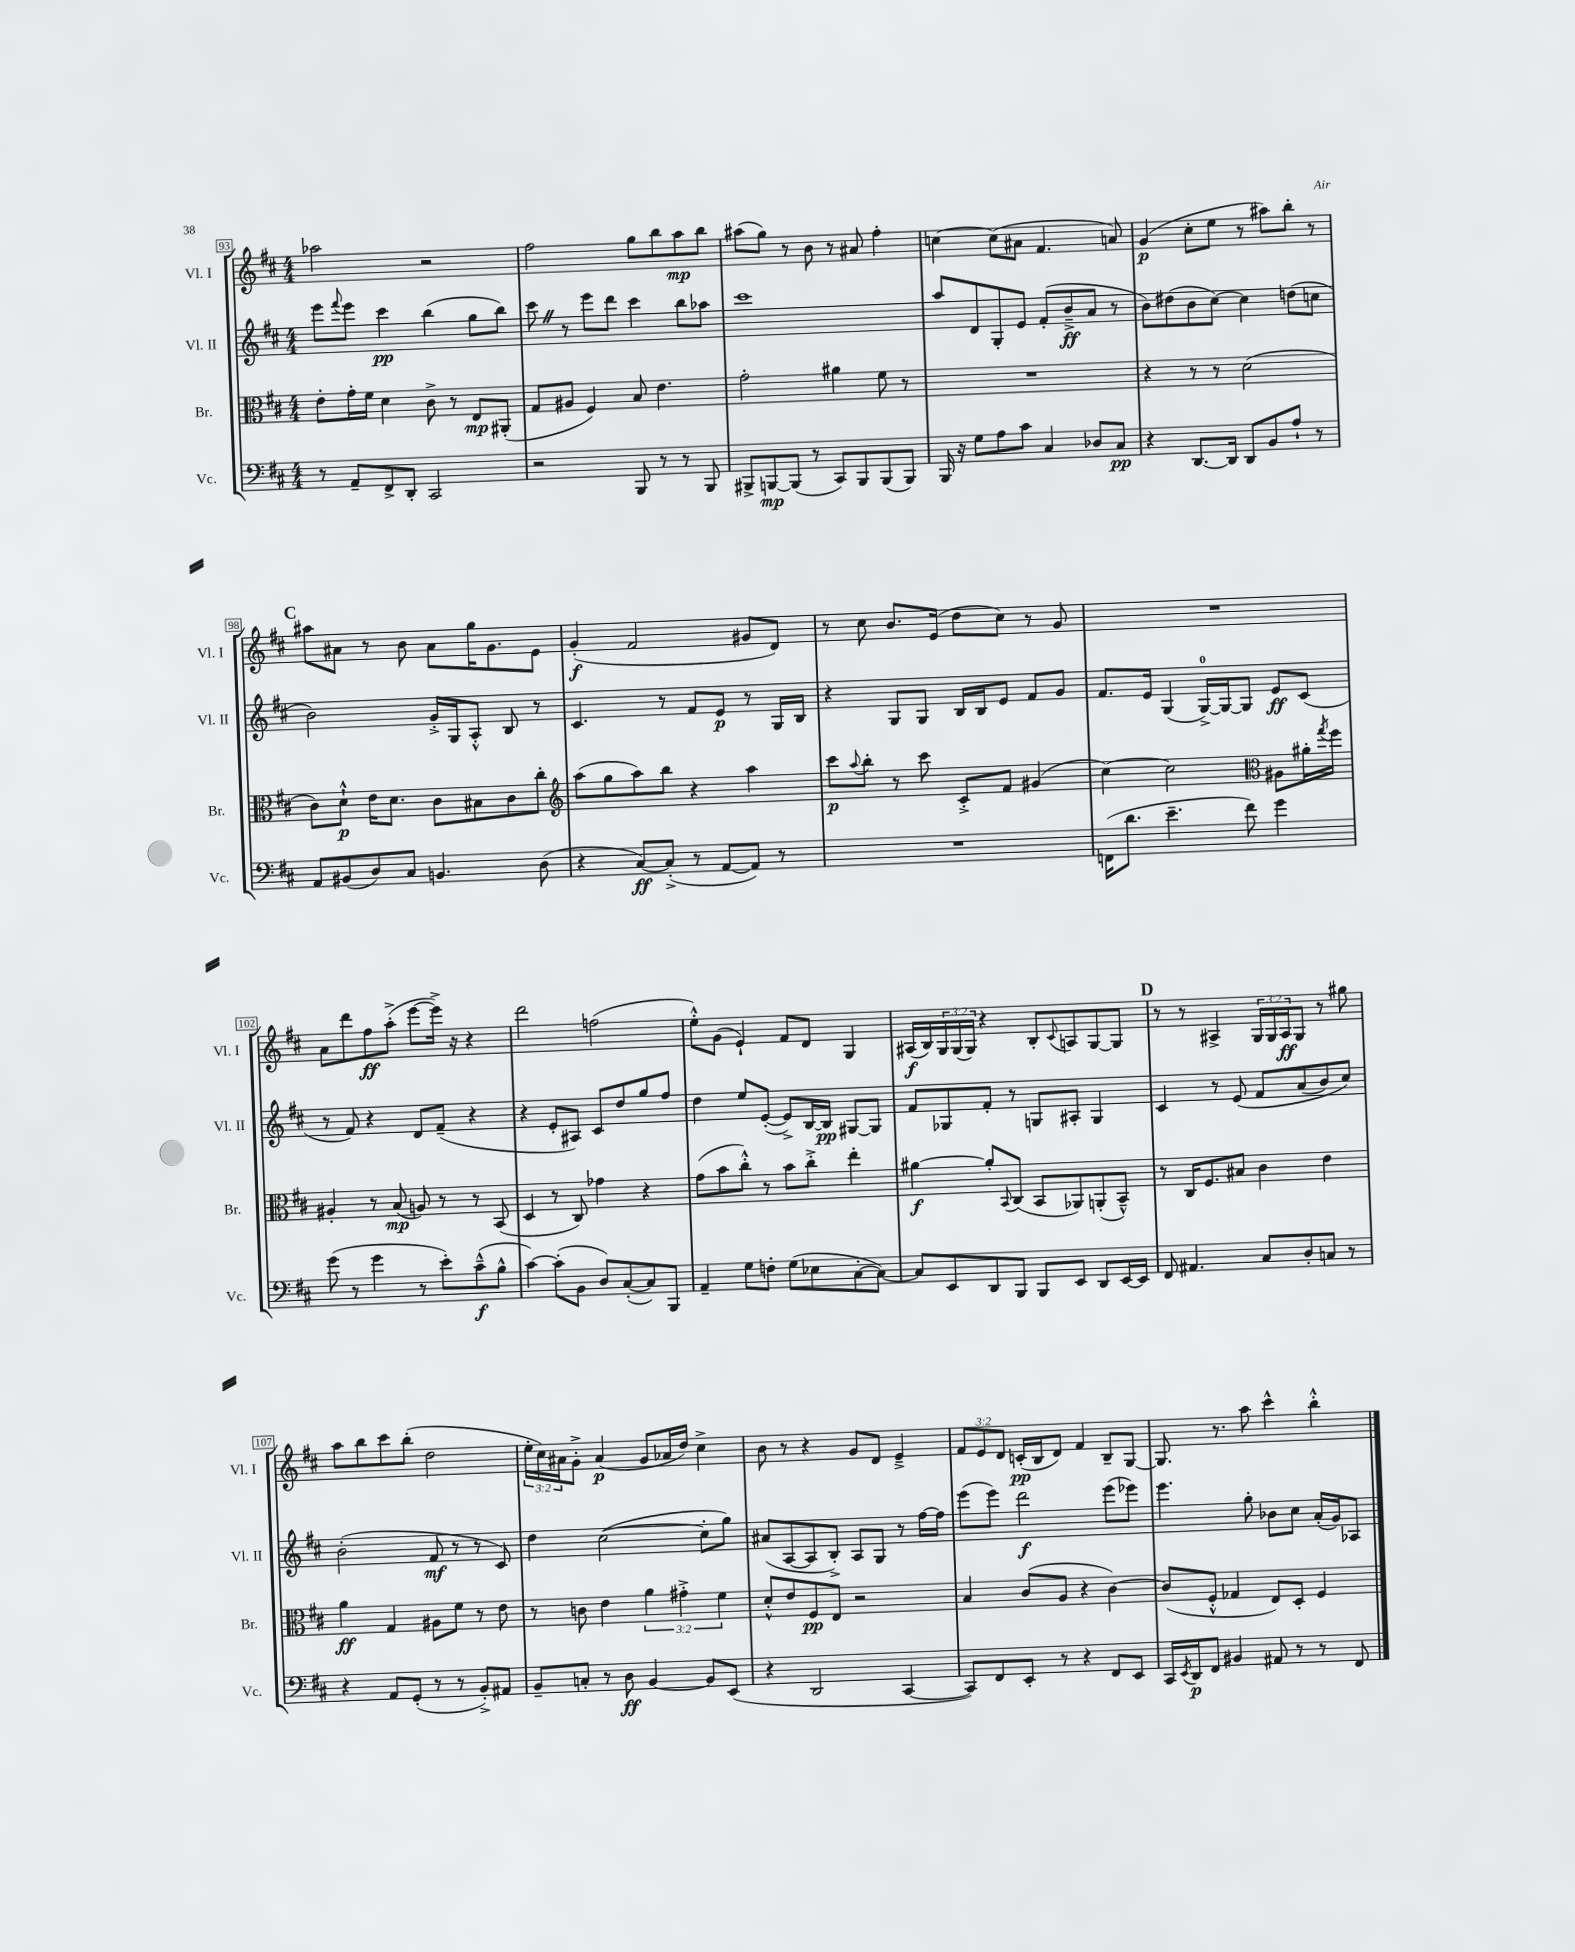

**kern	**dynam	**kern	**dynam	**kern	**dynam	**kern	**dynam
*part4	*part4	*part3	*part3	*part2	*part2	*part1	*part1
*staff4	*staff4	*staff3	*staff3	*staff2	*staff2	*staff1	*staff1
*I"Vc.	*	*I"Br.	*	*I"Vl. II	*	*I"Vl. I	*
*I'Vc.	*	*I'Br.	*	*I'Vl. II	*	*I'Vl. I	*
*clefF4	*	*clefC3	*	*clefG2	*	*clefG2	*
*k[f#c#]	*	*k[f#c#]	*	*k[f#c#]	*	*k[f#c#]	*
*M4/4	*	*M4/4	*	*M4/4	*	*M4/4	*
=93	=93	=93	=93	=93	=93	=93	=93
8r	.	8e'\L	.	8eee\L	.	2aa-X\	.
.	.	.	.	8qqfff#/	.	.	.
8AA~/L	.	16g'\L	.	8eee\J	.	.	.
.	.	16f#\JJ	.	.	.	.	.
8FF#^/	.	4d\	.	4ccc#\	pp	.	.
8DD'/J	.	.	.	.	.	.	.
2CC#/	.	8c#^\	.	(4bb\	.	2r	.
.	.	8r	.	.	.	.	.
.	.	8E/L	mp	8gg\L	.	.	.
.	.	(8AA#X'/J	.	8bb\J)	.	.	.
=94	=94	=94	=94	=94	=94	=94	=94
2r	.	8G/L	.	8ccc#Z\	.	2ff#\	.
.	.	8A#X/J	.	8r	.	.	.
.	.	4F#/)	.	8eee\L	.	.	.
.	.	.	.	8ddd\J	.	.	.
8BBB/	.	8B/	.	4ccc#\	.	8gg\L	.
8r	.	4.e\	.	.	.	8bb\	.
8r	.	.	.	8bb\L	.	8aa\	mp
8BBB/	.	.	.	8aa-X\J	.	8bb\J	.
=95	=95	=95	=95	=95	=95	=95	=95
8BBB#X^/L	.	2g'\	.	1ccc#	.	(8aa#X\L	.
[8BBBn/	mp	.	.	.	.	8gg\J)	.
(8BBB/J]	.	.	.	.	.	8r	.
8r	.	.	.	.	.	8b\	.
8CC#/L)	.	4a#X\	.	.	.	8r	.
8BBB/	.	.	.	.	.	8a#X/	.
(8BBB/	.	8f#\	.	.	.	4ff#'\	.
8BBB/J)	.	8r	.	.	.	.	.
=96	=96	=96	=96	=96	=96	=96	=96
16BBB/	.	1r	.	8aa/L	.	[4ccn\	.
16r	.	.	.	.	.	.	.
8G\L	.	.	.	8d/	.	.	.
8A\	.	.	.	8G'/	.	(8cc\L]	.
8c#\J	.	.	.	8e/J	.	8a#X\J	.
4C#/	.	.	.	(8f#'/L	.	4.f#/	.
.	.	.	.	8b~^/	ff	.	.
8D-X/L	.	.	.	8a/J	.	.	.
8C#/J	pp	.	.	8r	.	8an/)	.
=97	=97	=97	=97	=97	=97	=97	=97
4r	.	4r	.	8b\L)	.	(4g/	p
.	.	.	.	(8dd#X\	.	.	.
[8.DD/L	.	8r	.	8b\	.	8cc#'\L	.
.	.	8r	.	[8cc#\J)	.	8ee\J	.
16DD/Jk]	.	.	.	.	.	.	.
8DD/L	.	(2d\	.	4cc#\]	.	8r	.
8BB/	.	.	.	.	.	8aa#X\L)	.
8A`/J	.	.	.	(8ddn\L	.	8bb'\J	.
8r	.	.	.	8ccn\J	.	8r	.
!!LO:LB:g=z
!!LO:REH:place=s1:t=C
=98	=98	=98	=98	=98	=98	=98	=98
8AA/L	.	8c#\L)	.	2b\)	.	8aa#X\L	.
(8BB#X/	.	8d`^^\J	p	.	.	8a#X\J	.
8D/)	.	16e\KL	.	.	.	8r	.
.	.	8.d\J	.	.	.	.	.
8C#/J	.	.	.	.	.	8b\	.
4.BBn/	.	8c#\L	.	16g'^/LL	.	8a#\L	.
.	.	.	.	16G/J	.	.	.
.	.	8B#X\	.	8A'^^/J	.	16gg\K	.
.	.	.	.	.	.	8.g\	.
.	.	8c#\	.	8B/	.	.	.
(8D\	.	8cc#'\J	.	8r	.	8e\J	.
=99	=99	=99	=99	=99	=99	=99	=99
*	*	*clefG2	*	*	*	*	*
4r	.	(8aa\L	.	4.c#/	.	(4g'/	f
.	.	8gg\	.	.	.	.	.
[8C#/L)	ff	8aa\)	.	.	.	2f#/	.
(8C#'^/J]	.	8bb\J	.	8r	.	.	.
8r	.	4r	.	8f#/L	.	.	.
[8AA/L	.	.	.	8e/J	p	.	.
8AA/J])	.	4aa\	.	8r	.	8g#X/L	.
8r	.	.	.	16G/LL	.	8d/J)	.
.	.	.	.	16B/JJ	.	.	.
=100	=100	=100	=100	=100	=100	=100	=100
1r	.	8ccc#\L	p	4r	.	8r	.
.	.	8qqaa/	.	.	.	.	.
.	.	8bb'\J	.	.	.	8cc#\	.
.	.	8r	.	8G/L	.	8.b/L	.
.	.	8ccc#\	.	8G/J	.	.	.
.	.	.	.	.	.	(16e/Jk	.
.	.	8c#'^/L	.	16B/LL	.	8dd\L	.
.	.	.	.	16B/J	.	.	.
.	.	8f#/J	.	8e/J	.	8cc#\J)	.
.	.	(4g#X/	.	8f#/L	.	8r	.
.	.	.	.	8g/J	.	8g/	.
=101	=101	=101	=101	=101	=101	=101	=101
(16FFn\KL	.	[4cc#\)	.	8.f#/L	.	1r	.
8.d\J	.	.	.	.	.	.	.
.	.	.	.	16e/Jk	.	.	.
4.e~\	.	2cc#\]	.	(4G/	.	.	.
.	.	.	.	[16G^/LL)	.	.	.
.	.	.	.	16G/J_	.	.	.
8f#\)	.	.	.	8G/J]	.	.	.
*	*	*clefC3	*	*	*	*	*
4g\	.	8A#X\L	.	8e/L	ff	.	.
.	.	16a#X'\L	.	(8c#/J	.	.	.
.	.	8qgg/	.	.	.	.	.
.	.	16ff#\JJ	.	.	.	.	.
!!LO:LB:g=z
=102	=102	=102	=102	=102	=102	=102	=102
(8g\	.	4A#X'/	.	8r	.	8a\L	.
8r	.	.	.	8f#/)	.	8ddd\	.
4g\	.	8r	.	4r	.	8ff#\	ff
.	.	(8B/	mp	.	.	(8aa'^\J	.
8r	.	8An/)	.	8d/L	.	[8eee\L	.
8e'\L)	.	8r	.	(8f#~/J	.	16eee^\Jk])	.
.	.	.	.	.	.	16r	.
(8c#~^^\	f	8r	.	4r	.	4r	.
8B^^\J	.	(8BB/	.	.	.	.	.
=103	=103	=103	=103	=103	=103	=103	=103
[4c#\)	.	4D/	.	4r	.	2ddd\	.
(8c#'\L]	.	8r	.	8e'/L	.	.	.
8BB\J	.	8C#/)	.	8A#X/J)	.	.	.
8D/L)	.	4g-X\	.	8c#/L	.	(2ffn\	.
([8C#'/	.	.	.	8dd/	.	.	.
8C#/])	.	4r	.	8gg/	.	.	.
8BBB/J	.	.	.	8ff#/J	.	.	.
=104	=104	=104	=104	=104	=104	=104	=104
4AA~/	.	(8g\L	.	4dd\	.	8ee'^^\L)	.
.	.	8b\	.	.	.	(8g\J	.
8G\L	.	8cc#'^^\J)	.	8ee/L	.	4e`/)	.
8Fn'\J	.	8r	.	([8e'/J	.	.	.
(8G\L	.	8b\L	.	8e^/L])	.	8f#/L	.
8E-X\	.	8cc#'^\J	.	[16B/L	.	8d/J	.
.	.	.	.	16B/JJ]	pp	.	.
[8C#'\	.	4ee'\	.	[8G#X/L	.	4G/	.
8C#\J_)	.	.	.	8G#/J]	.	.	.
=105	=105	=105	=105	=105	=105	=105	=105
8C#/L]	.	[4a#X\	f	8f#/L	.	(16A#X/LL	f
.	.	.	.	.	.	16B/)	.
8EE/	.	.	.	8G-X/	.	24G/	.
.	.	.	.	.	.	(24G/	.
.	.	.	.	.	.	24G/JJ)	.
8DD/	.	8a#'/L]	.	8f#'/J	.	4r	.
.	.	8qqBB/	.	.	.	.	.
8BBB/J	.	(8C#/J	.	8r	.	.	.
8BBB/L	.	8BB/L	.	8Gn/L	.	8B'/L	.
.	.	.	.	.	.	8qqc#/	.
8EE/J	.	8AA-X/)	.	8A#X'/J	.	8An/	.
8DD/L	.	(8AAn'/	.	4G/	.	[8G/	.
[16EE/L	.	8BB~^^/J)	.	.	.	8G/J]	.
16EE/JJ]	.	.	.	.	.	.	.
!!LO:REH:place=s1:t=D
=106	=106	=106	=106	=106	=106	=106	=106
8FF#/	.	8r	.	4c#/	.	8r	.
4.AA#X/	.	16C#/KL	.	.	.	8r	.
.	.	8.F#/	.	.	.	.	.
.	.	.	.	8r	.	4A#X^/	.
.	.	8B#X/J	.	(8e/	.	.	.
8C#/L	.	4c#\	.	8f#/L	.	24G/LL	.
.	.	.	.	.	.	24G/	.
.	.	.	.	.	.	24A#/J	ff
8D'/	.	.	.	(8a/	.	8G/J	.
8Cn/J	.	4e\	.	8b/)	.	8r	.
8r	.	.	.	8cc#/J)	.	8gg#X\	.
!!LO:LB:g=z
=107	=107	=107	=107	=107	=107	=107	=107
4r	.	4a\	ff	(2b'\	.	8aa\L	.
.	.	.	.	.	.	8bb\	.
8AA/L	.	4G/	.	.	.	8ccc#\	.
(8GG'/J	.	.	.	.	.	(8bb'\J	.
8r	.	8A#X\L	.	8f#/	mf	2dd\	.
8r	.	8f#\J	.	8r	.	.	.
8BB'^/L)	.	8r	.	8r	.	.	.
8AA#X/J	.	8e\	.	8c#/)	.	.	.
=108	=108	=108	=108	=108	=108	=108	=108
8BB~/L	.	8r	.	4dd\	.	24ee'\LL	.
.	.	.	.	.	.	24cc#\)	.
.	.	.	.	.	.	24a#X\J	.
8Cn'/J	.	8cn\	.	.	.	8g'^\J	.
8r	.	4e\	.	([2cc#\	.	(4a#/	p
8D\	ff	.	.	.	.	.	.
[4BB/	.	6a\	.	.	.	8g/L	.
.	.	.	.	.	.	16a-X/L	.
.	.	6g#X'^\	.	.	.	.	.
.	.	.	.	.	.	16dd/JJ)	.
8BB/L]	.	.	.	8cc#'\L]	.	4cc#^\	.
.	.	6f#\	.	.	.	.	.
(8EE/J	.	.	.	8gg\J)	.	.	.
=109	=109	=109	=109	=109	=109	=109	=109
4r	.	8d'^^/L	.	(8a#X/L	.	8b\	.
.	.	8e/	.	[8A/	.	8r	.
2DD/	.	8F#/	pp	8A/]	.	4r	.
.	.	8E/J	.	8B'^/J)	.	.	.
.	.	2r	.	8A/L	.	8g/L	.
.	.	.	.	8G/J	.	8d/J	.
[4CC#/	.	.	.	8r	.	4e~^/	.
.	.	.	.	[16ff#\LL	.	.	.
.	.	.	.	16ff#\JJ]	.	.	.
=110	=110	=110	=110	=110	=110	=110	=110
8CC#/L])	.	4B/	.	(8eee\L	.	12f#/L	.
.	.	.	.	.	.	12e/	.
8FF#/	.	.	.	8eee\J)	.	.	.
.	.	.	.	.	.	12d/J	.
8EE'/J	.	(8c#/L	.	2ddd\	f	(16cn'/LL	pp
.	.	.	.	.	.	16B/J	.
8r	.	8A/J	.	.	.	8d/J)	.
4r	.	4r	.	.	.	4f#/	.
8FF#/L	.	[4c#\)	.	(8eee\L	.	8B~/L	.
8EE/J	.	.	.	8eee-X\J)	.	[8G/J	.
=111	=111	=111	=111	=111	=111	=111	=111
16CC#/LL	.	(8c#/L]	.	4.eee\	.	8.G/]	.
8qEE/	.	.	.	.	.	.	.
16DD/J	p	.	.	.	.	.	.
8FF#/J	.	8F#'^^/J	.	.	.	.	.
.	.	.	.	.	.	8.r	.
4BB#X/	.	4G-X/	.	.	.	.	.
.	.	.	.	8gg'\	.	8aa\	.
8AA#X/	.	8E/L)	.	8b-X\L	.	4ccc#^^\	.
8r	.	8D'/J	.	8cc#\J	.	.	.
8r	.	4F#/	.	(16a'/LL	.	4bb'^^\	.
.	.	.	.	16g/J)	.	.	.
8FF#/	.	.	.	8A-X/J	.	.	.
==	==	==	==	==	==	==	==
*-	*-	*-	*-	*-	*-	*-	*-
